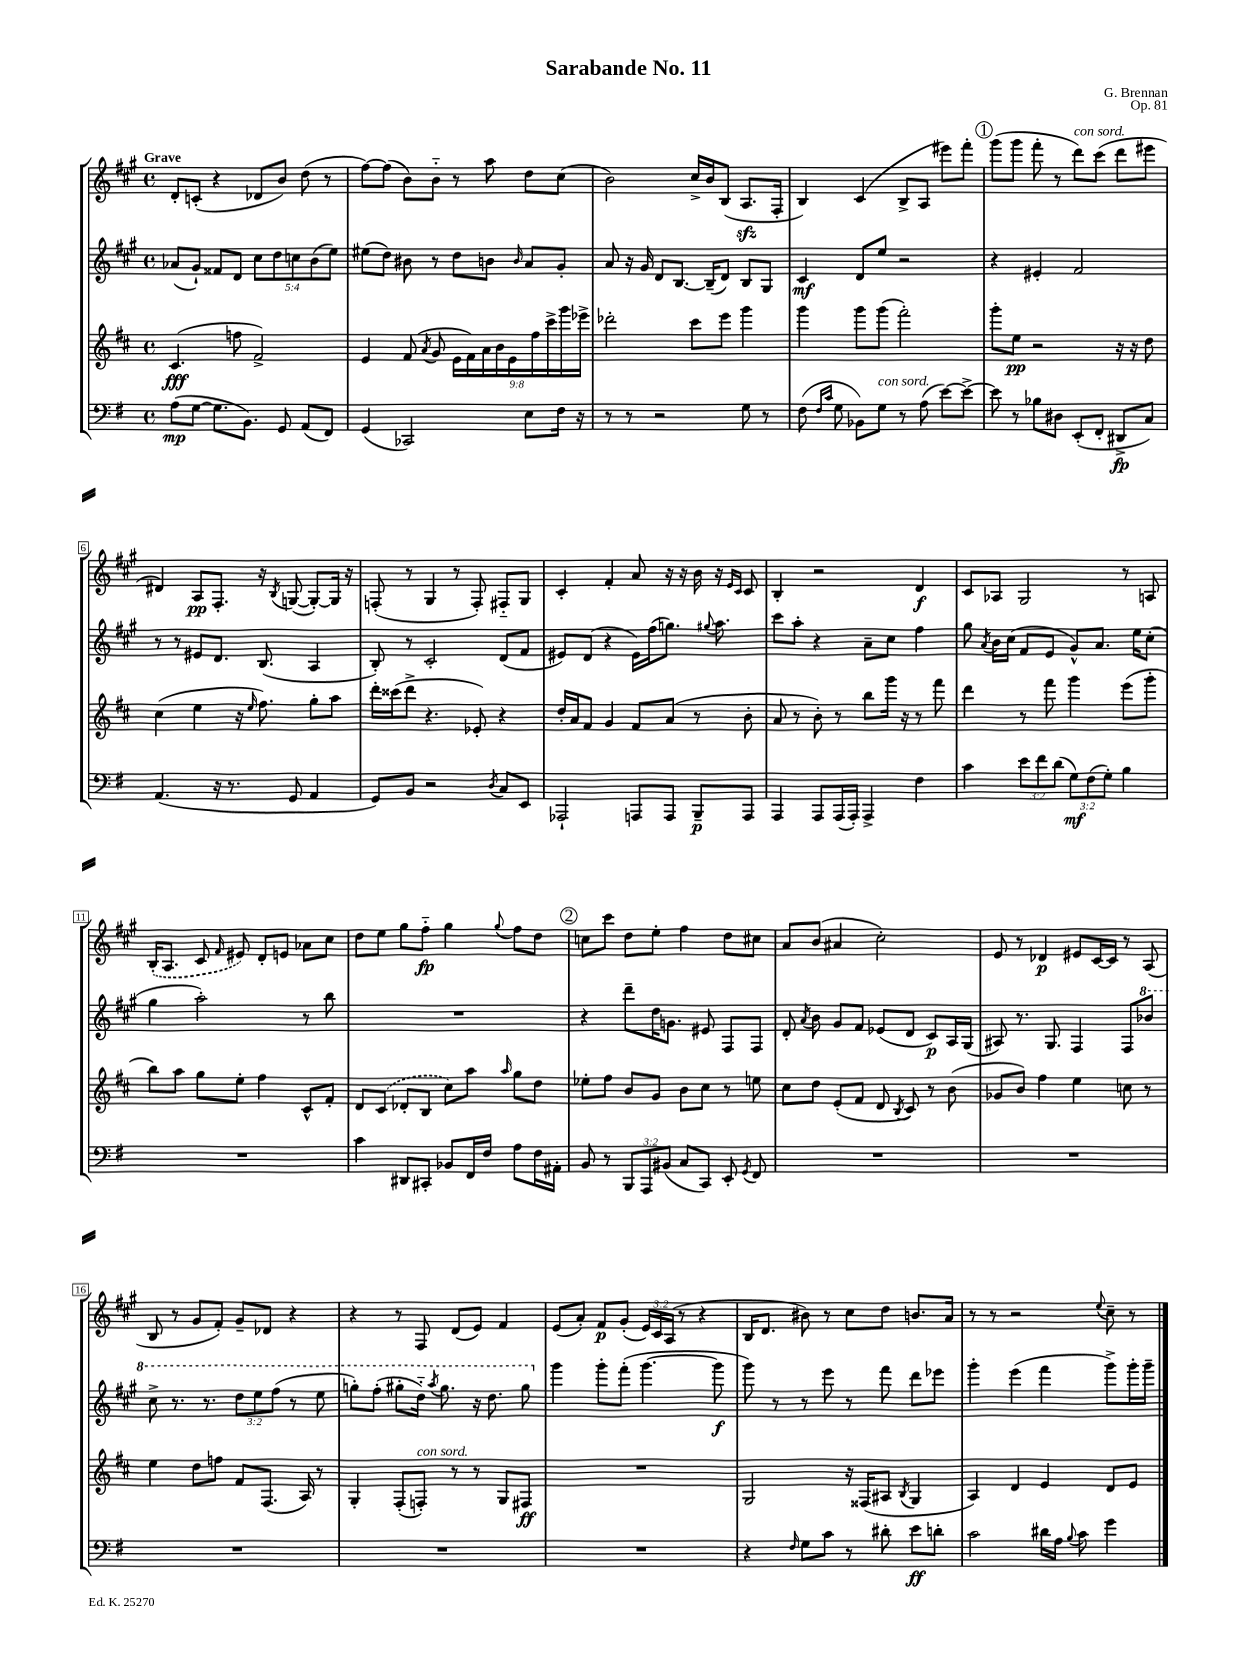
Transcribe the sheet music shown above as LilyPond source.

\header { title = "Sarabande No. 11" composer = "G. Brennan" opus = "Op. 81" }
<<
\new StaffGroup <<
\new Staff = "s0" {
    \clef treble \key a \major \defaultTimeSignature \time 4/4 \override Staff.TupletNumber.text = #tuplet-number::calc-fraction-text \tempo "Grave"
    \autoBeamOff d'8[-. c'8]-.( r4 des'8[ b'8]) d''8( r8 |
    fis''8[~) fis''8]( b'8[) b'8]-_ r8 a''8 d''8[ cis''8]( |
    b'2) cis''16[-> b'16 b8]( a8.[\sfz fis16]-. |
    b4) cis'4( b8[-> a8] eis'''8[) fis'''8]-. |
    \mark \markup { \circle "1" } gis'''8[( gis'''8] fis'''8-. r8 d'''8[^\markup { \italic "con sord." }) cis'''8]( d'''8[ eis'''8] |
    dis'4) a8[\pp fis8.]-. r16 \acciaccatura { b8 } g8~( g8[~-.) g16] r16 |
    f8-.( r8 gis4 r8 f8-.) fis8[-_ gis8] |
    cis'4-. fis'4-. a'8 r16 r16 b'16 r16 \grace { e'16[ cis'16] } cis'8 |
    b4-. r2 d'4\f |
    cis'8[ aes8] gis2 r8 a8 |
    \once \slurDashed b16[-.( a8.] cis'8 \grace { fis'16 } eis'8) d'8[-. e'8] aes'8[ cis''8] |
    d''8[ e''8] gis''8[ fis''8]-_\fp gis''4 \appoggiatura { gis''8 } fis''8[ d''8] |
    \mark \markup { \circle "2" } c''8[ cis'''8] d''8[ e''8]-. fis''4 d''8[ cis''8] |
    a'8[ b'8]( ais'4 cis''2-.) |
    e'8 r8 des'4\p eis'8[ cis'16~ cis'16] r8 a8( |
    b8 r8 gis'8[ fis'8]-.) gis'8[-- des'8] r4 |
    r4 r8 fis8 d'8[( e'8]) fis'4 |
    e'8[( a'8]-.) fis'8[\p gis'8]-.( \tuplet 3/2 { e'16[) cis'16 a16]( } r8 r4 |
    b16[ d'8.] bis'8) r8 cis''8[ d''8] b'8.[ a'16] |
    r8 r8 r2 \appoggiatura { e''8 } cis''8-- r8 \bar "|." |
}
\new Staff = "s1" {
    \clef treble \key a \major \defaultTimeSignature \time 4/4 \override Staff.TupletNumber.text = #tuplet-number::calc-fraction-text
    \autoBeamOff aes'8[( gis'8]-!) fisis'8[ d'8] \tuplet 5/4 { cis''8[ d''8 c''8 b'8( e''8]) } |
    eis''8[( d''8]) bis'8 r8 d''8[ b'8] \grace { b'16 } a'8[ gis'8]-. |
    a'8 r16 gis'16 d'8[ b8.]~ b16[--( d'8]) b8[ gis8] |
    cis'4\mf d'8[ e''8] r2 |
    \mark \markup { \circle "1" } r4 eis'4-. fis'2 |
    r8 r8 eis'8[ d'8.] b8.( a4 |
    b8-.) r8 cis'2-. d'8[( fis'8] |
    eis'8[) d'8]( r4 eis'16[) fis''16( g''8.]) \appoggiatura { gis''8 } a''8. |
    cis'''8[ a''8]-. r4 a'8[-- cis''8] fis''4 |
    gis''8 \acciaccatura { a'8 } b'16[ cis''16]( fis'8[ e'8] gis'8[-^) a'8.] e''16[ cis''8]-.( |
    gis''4 a''2-.) r8 b''8 |
    R1 |
    \mark \markup { \circle "2" } r4 d'''8[-- d''16 g'8.] eis'8 fis8[ fis8] |
    d'8-. \acciaccatura { a'8 } b'8 gis'8[ fis'8] ees'8[( d'8] cis'8[\p) a16 gis16]( |
    ais8) r8. gis8. fis4 fis8[ \ottava #1 bes''8] |
    cis'''8-> r8. r8. \tuplet 3/2 { d'''8[ e'''8 fis'''8]( } r8 e'''8 |
    g'''8[-.) fis'''8]-.( gis'''8[-. d'''16]-_) \acciaccatura { a'''8 } gis'''8. r16 d'''8. gis'''8 \ottava #0 |
    gis'''4 gis'''8[-. fis'''8]-.( gis'''4.~ gis'''8\f |
    gis'''8) r8 r8 e'''8 r8 fis'''8 d'''8[ ees'''8] |
    gis'''4-. e'''4( fis'''4 gis'''8[->) gis'''16-. gis'''16]-- \bar "|." |
}
\new Staff = "s2" {
    \clef treble \key d \major \defaultTimeSignature \time 4/4 \override Staff.TupletNumber.text = #tuplet-number::calc-fraction-text
    \autoBeamOff cis'4.\fff( f''8 fis'2->) |
    e'4 fis'8( \acciaccatura { a'8 } g'8 \tuplet 9/8 { e'16[ fis'16) a'16 b'16 e'16 fis''16 cis'''16-> g'''16 ees'''16]-> } |
    des'''2-. cis'''8[ e'''8] g'''4 |
    g'''4 g'''8[ g'''8]( fis'''2-.) |
    \mark \markup { \circle "1" } g'''8[-. e''8]\pp r2 r16 r16 d''8 |
    cis''4( e''4 r16 \grace { e''16 } fis''8.) g''8[-. a''8] |
    d'''16[-. cisis'''16( d'''8]-> r4. ees'8-.) r4 |
    d''16[-. a'16 fis'8] g'4 fis'8[ a'8]( r8 b'8-. |
    a'8 r8 b'8-.) r8 b''8[ g'''16] r16 r8 fis'''8 |
    d'''4 r8 fis'''8 g'''4 e'''8[( g'''8]-. |
    b''8[) a''8] g''8[ e''8]-. fis''4 cis'8[-^ fis'8]-. |
    d'8[ \once \slurDashed cis'8]( des'8[-. b8] cis''8[) a''8] \grace { a''16 } g''8[ d''8] |
    \mark \markup { \circle "2" } ees''8[-. fis''8] b'8[ g'8] b'8[ cis''8] r8 e''8 |
    cis''8[ d''8] e'8[-.( fis'8] d'8 \acciaccatura { b8 } cis'8) r8 b'8( |
    ges'8[ b'8]) fis''4 e''4 c''8 r8 |
    e''4 d''8[ f''8] fis'8[ fis8.]( a16) r8 |
    g4-. fis8[-.( f8]-.^\markup { \italic "con sord." }) r8 r8 g8[ fis8]\ff |
    R1 |
    g2 r16 fisis16[( ais8] \acciaccatura { b8 } g4 |
    a4) d'4 e'4 d'8[ e'8] \bar "|." |
}
\new Staff = "s3" {
    \clef bass \key g \major \defaultTimeSignature \time 4/4 \override Staff.TupletNumber.text = #tuplet-number::calc-fraction-text
    \autoBeamOff a8[\mp( g8]~ g8.[ b,8.]) g,8 a,8[( fis,8]) |
    g,4( ces,2) e8[ fis16] r16 |
    r8 r8 r2 g8 r8 |
    fis8( \grace { fis16[ c'16] } g8 bes,8[) g8]^\markup { \italic "con sord." } r8 a8( e'8[~) e'8]~-> |
    \mark \markup { \circle "1" } e'8 r8 bes8[ dis8] e,8[-.( fis,8]-. dis,8[->\fp c8]) |
    a,4.( r16 r8. g,8 a,4 |
    g,8[) b,8] r2 \acciaccatura { d8 } c8[ e,8] |
    aes,,2-! a,,8[ a,,8] b,,8[--\p a,,8] |
    a,,4 a,,8[ a,,16( a,,16]-.) a,,4-> fis4 |
    c'4 \tuplet 3/2 { e'8[ fis'8 d'8]( } \tuplet 3/2 { g8[\mf) fis8( g8]-.) } b4 |
    R1 |
    c'4 dis,8[ cis,8]-. bes,8[ fis,16 fis16] a8[ fis16 ais,16]-. |
    \mark \markup { \circle "2" } b,8 r8 \tuplet 3/2 { b,,8[ a,,8 bis,8]( } c8[ c,8]) e,8-. \acciaccatura { g,8 } fis,8 |
    R1 |
    R1 |
    R1 |
    R1 |
    R1 |
    r4 \grace { fis16 } g8[ c'8] r8 dis'8-. e'8[\ff d'8]-. |
    c'2 dis'16[ a16] \appoggiatura { b8 } c'8 g'4 \bar "|." |
}
>>
>>
\layout { \context { \Score \override BarNumber.stencil = #(make-stencil-boxer 0.1 0.3 ly:text-interface::print) } }
